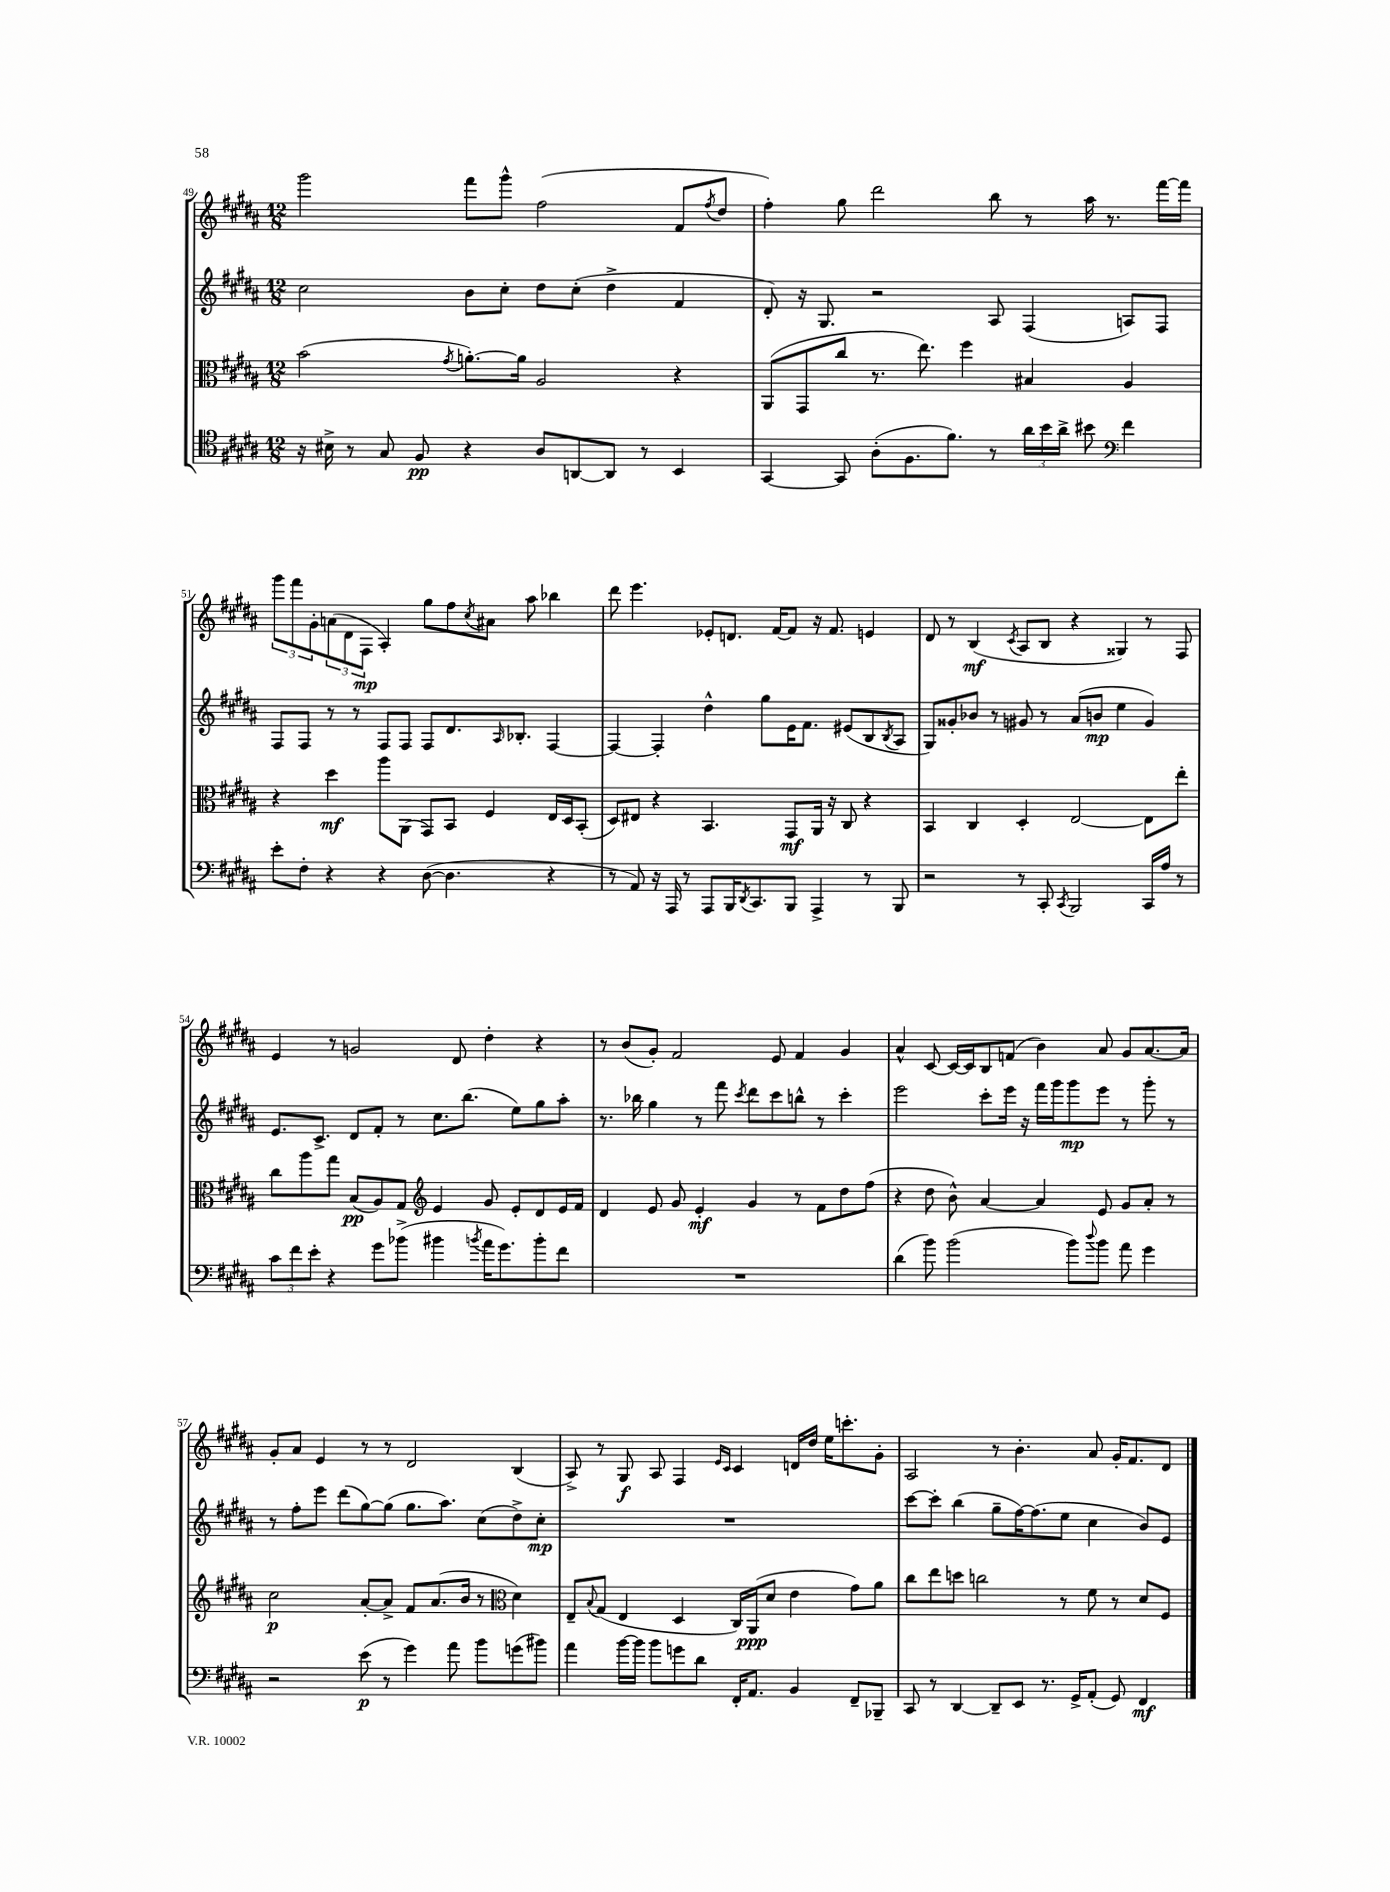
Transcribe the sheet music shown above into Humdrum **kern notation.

**kern	**dynam	**kern	**dynam	**kern	**dynam	**kern	**dynam
*part4	*part4	*part3	*part3	*part2	*part2	*part1	*part1
*staff4	*staff4	*staff3	*staff3	*staff2	*staff2	*staff1	*staff1
*clefC4	*	*clefC3	*	*clefG2	*	*clefG2	*
*k[f#c#g#d#a#]	*	*k[f#c#g#d#a#]	*	*k[f#c#g#d#a#]	*	*k[f#c#g#d#a#]	*
*M12/8	*	*M12/8	*	*M12/8	*	*M12/8	*
=49	=49	=49	=49	=49	=49	=49	=49
16r	.	(2b\	.	2cc#\	.	2ggg#\	.
16B#X^\	.	.	.	.	.	.	.
8r	.	.	.	.	.	.	.
8G#/	.	.	.	.	.	.	.
8F#/	pp	.	.	.	.	.	.
.	.	8qg#/	.	.	.	.	.
4r	.	[8.an'\L)	.	8b\L	.	8fff#\L	.
.	.	.	.	8cc#'\J	.	8ggg#^^\J	.
.	.	16a\Jk]	.	.	.	.	.
8A#/L	.	2A#/	.	8dd#\L	.	(2ff#\	.
[8AAn/	.	.	.	(8cc#'\J	.	.	.
8AA/J]	.	.	.	4dd#^\	.	.	.
8r	.	.	.	.	.	.	.
4BB/	.	4r	.	4f#/	.	8f#/L	.
.	.	.	.	.	.	8qff#/	.
.	.	.	.	.	.	8dd#/J	.
=50	=50	=50	=50	=50	=50	=50	=50
[4GG#/	.	(8AA#/L	.	8d#'/)	.	4ff#'\)	.
.	.	8GG#/	.	16r	.	.	.
.	.	.	.	8.G#/	.	.	.
8GG#/]	.	8cc#/J	.	.	.	8gg#\	.
(8A#'\L	.	8.r	.	2r	.	2ddd#\	.
8.F#\	.	.	.	.	.	.	.
.	.	8.ee\)	.	.	.	.	.
8.f#\J)	.	.	.	.	.	.	.
.	.	4ff#\	.	.	.	.	.
8r	.	.	.	8A#/	.	8bb\	.
24a#\LL	.	4B#X/	.	(4F#/	.	8r	.
24b\	.	.	.	.	.	.	.
24a#^\JJ	.	.	.	.	.	.	.
8b#X\	.	.	.	.	.	16aa#\	.
.	.	.	.	.	.	8.r	.
*clefF4	*	*	*	*	*	*	*
4f#\	.	4A#/	.	8An/L)	.	.	.
.	.	.	.	8F#/J	.	[16fff#\LL	.
.	.	.	.	.	.	16fff#\JJ]	.
!!LO:LB:g=z
=51	=51	=51	=51	=51	=51	=51	=51
8e'\L	.	4r	.	8F#/L	.	12ggg#\L	.
.	.	.	.	.	.	12fff#\	.
8F#'\J	.	.	.	8F#/J	.	.	.
.	.	.	.	.	.	12g#'\	.
4r	.	4dd#\	mf	8r	.	(12an\	.
.	.	.	.	.	.	12d#\	.
.	.	.	.	8r	.	.	.
.	.	.	.	.	.	12F#\J	mp
4r	.	8aa#\L	.	8F#/L	.	4A#'/)	.
.	.	(8AA#\J	.	8F#/J	.	.	.
([8D#\	.	8GG#/L)	.	8F#/L	.	8gg#\L	.
4.D#\]	.	8BB/J	.	8.d#/	.	8ff#\	.
.	.	.	.	.	.	8qcc#/	.
.	.	4F#/	.	.	.	8a#X\J	.
.	.	.	.	16qqA#/	.	.	.
.	.	.	.	8.B-X'/J	.	.	.
.	.	.	.	.	.	8aa#\	.
4r	.	16E/LL	.	[4F#/	.	4bb-X\	.
.	.	16D#/J	.	.	.	.	.
.	.	(8BB'/J	.	.	.	.	.
=52	=52	=52	=52	=52	=52	=52	=52
8r	.	8D#/L)	.	4F#/_	.	8ddd#\	.
8AA#/)	.	8E#X/J	.	.	.	4.eee\	.
16r	.	4r	.	4F#'/]	.	.	.
16AAA#/	.	.	.	.	.	.	.
8r	.	.	.	.	.	.	.
8AAA#/L	.	4.BB/	.	4dd#^^\	.	8e-X'/L	.
16BBB/K	.	.	.	.	.	8.dn/J	.
8qDD#/	.	.	.	.	.	.	.
8.CC#/	.	.	.	.	.	.	.
.	.	.	.	8gg#\L	.	.	.
.	.	.	.	.	.	[16f#/KL	.
8BBB/J	.	8GG#/L	mf	16e\K	.	8f#/J]	.
.	.	.	.	8.f#\J	.	.	.
4AAA#^/	.	16AA#/Jk	.	.	.	16r	.
.	.	16r	.	.	.	8.f#/	.
.	.	8C#/	.	(8e#X/L	.	.	.
8r	.	4r	.	8B/	.	4en/	.
.	.	.	.	8qB/	.	.	.
8BBB/	.	.	.	8A#/J	.	.	.
=53	=53	=53	=53	=53	=53	=53	=53
2r	.	4BB/	.	8G#/L)	.	8d#/	.
.	.	.	.	8g##X'/	.	8r	.
.	.	4C#/	.	8b-X/J	.	(4B/	mf
.	.	.	.	8r	.	.	.
.	.	.	.	.	.	8qc#/	.
8r	.	4D#'/	.	8g#X/	.	8A#/L	.
8CC#'/	.	.	.	8r	.	8B/J	.
8qCC#/	.	.	.	.	.	.	.
2BBB/	.	[2E/	.	(8a#/L	.	4r	.
.	.	.	.	8bn/J	mp	.	.
.	.	.	.	4ee\	.	4G##X/)	.
16CC#/LL	.	8E\L]	.	4g#/)	.	8r	.
16A#/JJ	.	.	.	.	.	.	.
8r	.	8ee'\J	.	.	.	8F#/	.
!!LO:LB:g=z
=54	=54	=54	=54	=54	=54	=54	=54
12c#\L	.	8cc#\L	.	8.e/L	.	4e/	.
12f#\	.	.	.	.	.	.	.
.	.	8aa#\	.	.	.	.	.
12e'\J	.	.	.	.	.	.	.
.	.	.	.	8.c#^/J	.	.	.
4r	.	8gg#\J	.	.	.	8r	.
.	.	(8B/L	pp	8d#/L	.	2gn/	.
8g#\L	.	8A#/)	.	8f#'/J	.	.	.
(8b-X^\J	.	8G#/J	.	8r	.	.	.
*	*	*clefG2	*	*	*	*	*
4b#X\	.	4e/	.	8.cc#\L	.	.	.
.	.	.	.	.	.	8d#/	.
.	.	.	.	(8.bb\J	.	.	.
8qbn/	.	.	.	.	.	.	.
16a#\KL	.	8g#/	.	.	.	4dd#'\	.
8.g#\)	.	.	.	.	.	.	.
.	.	8e'/L	.	8ee\L)	.	.	.
8b'\	.	8d#/	.	8gg#\	.	4r	.
8f#\J	.	16e/L	.	8aa#'\J	.	.	.
.	.	16f#/JJ	.	.	.	.	.
=55	=55	=55	=55	=55	=55	=55	=55
1.r	.	4d#/	.	8.r	.	8r	.
.	.	.	.	.	.	(8b/L	.
.	.	.	.	16bb-X\	.	.	.
.	.	8e/	.	4gg#\	.	8g#'/J)	.
.	.	8g#/	.	.	.	2f#/	.
.	.	4e'/	mf	8r	.	.	.
.	.	.	.	8fff#\	.	.	.
.	.	.	.	8qccc#/	.	.	.
.	.	4g#/	.	8ddd#\L	.	.	.
.	.	.	.	8ccc#\	.	8e/	.
.	.	8r	.	8bbn^^\J	.	4f#/	.
.	.	8f#\L	.	8r	.	.	.
.	.	8dd#\	.	4ccc#'\	.	4g#/	.
.	.	(8ff#\J	.	.	.	.	.
=56	=56	=56	=56	=56	=56	=56	=56
(4d#\	.	4r	.	2eee\	.	4a#^^/	.
8b\)	.	8dd#\	.	.	.	[8c#/	.
(2b\	.	8b^^\)	.	.	.	16c#/LL_	.
.	.	.	.	.	.	16c#/J]	.
.	.	[4a#/	.	8ccc#'\L	.	8B/	.
.	.	.	.	16eee\Jk	.	(8fn/J	.
.	.	.	.	16r	.	.	.
.	.	4a#/]	.	16fff#\LL	.	4b\)	.
.	.	.	.	16ggg#\J	.	.	.
8b\L)	.	.	.	8ggg#\	mp	.	.
8qqdd#/	.	.	.	.	.	.	.
8b\J	.	8e/	.	8eee\J	.	8a#/	.
8a#\	.	8g#/L	.	8r	.	8g#/L	.
4g#\	.	8a#'/J	.	8ggg#'\	.	[8.a#/	.
.	.	8r	.	8r	.	.	.
.	.	.	.	.	.	16a#/Jk]	.
!!LO:LB:g=z
=57	=57	=57	=57	=57	=57	=57	=57
2r	.	2cc#\	p	8r	.	8g#'/L	.
.	.	.	.	8ff#'\L	.	8a#/J	.
.	.	.	.	8eee\J	.	4e/	.
.	.	.	.	(8ddd#\L	.	.	.
(8e\	p	[8a#'/L	.	[8gg#\)	.	8r	.
8r	.	8a#^/J]	.	(8gg#\J]	.	8r	.
4g#\)	.	8f#/L	.	8.gg#\L	.	2d#/	.
.	.	(8.a#/	.	.	.	.	.
.	.	.	.	8.aa#\J)	.	.	.
8a#\	.	.	.	.	.	.	.
.	.	16b/Jk	.	.	.	.	.
8b\L	.	8r	.	(8cc#\L	.	.	.
*	*	*clefC3	*	*	*	*	*
(8gn\	.	4d#\)	.	8dd#^\)	.	(4B/	.
8b#X\J)	.	.	.	8cc#'\J	mp	.	.
=58	=58	=58	=58	=58	=58	=58	=58
4a#\	.	8E~/L	.	1.r	.	8A#^/)	.
.	.	8qqB/	.	.	.	.	.
.	.	(8G#/J	.	.	.	8r	.
[16b\LL	.	4E/	.	.	.	8G#/	f
16b\JJ]	.	.	.	.	.	.	.
8b\L	.	.	.	.	.	8A#/	.
8gn\	.	4D#/	.	.	.	4F#/	.
8d#\J	.	.	.	.	.	.	.
.	.	.	.	.	.	16qqe/LL	.
.	.	.	.	.	.	16qqc#/JJ	.
16FF#'/KL	.	16C#/LL)	.	.	.	4c#/	.
8.AA#/J	.	(16AA#/J	ppp	.	.	.	.
.	.	8d#/J	.	.	.	.	.
4BB/	.	4e\	.	.	.	16dn/LL	.
.	.	.	.	.	.	16dd#/JJ	.
.	.	.	.	.	.	16ee\KL	.
.	.	.	.	.	.	8.cccn'\	.
8FF#~/L	.	8g#\L)	.	.	.	.	.
8BBB-X~/J	.	8a#\J	.	.	.	8g#'\J	.
=59	=59	=59	=59	=59	=59	=59	=59
8CC#/	.	8cc#\L	.	[8ccc#\L	.	2A#/	.
8r	.	8ee\	.	8ccc#'\J]	.	.	.
[4DD#/	.	8ddn\J	.	(4bb\	.	.	.
.	.	2ccn\	.	.	.	.	.
8DD#~/L]	.	.	.	8gg#~\L	.	8r	.
8EE/J	.	.	.	[16ff#\K)	.	4.b'\	.
.	.	.	.	(8.ff#\]	.	.	.
8.r	.	.	.	.	.	.	.
.	.	8r	.	8ee\J	.	.	.
16GG#^/KL	.	.	.	.	.	.	.
(8AA#'/J	.	8f#\	.	4cc#\	.	8a#/	.
8GG#/)	.	8r	.	.	.	16g#'/KL	.
.	.	.	.	.	.	8.f#/	.
4FF#/	mf	8d#/L	.	8b/L)	.	.	.
.	.	8F#/J	.	8e/J	.	8d#/J	.
==	==	==	==	==	==	==	==
*-	*-	*-	*-	*-	*-	*-	*-
